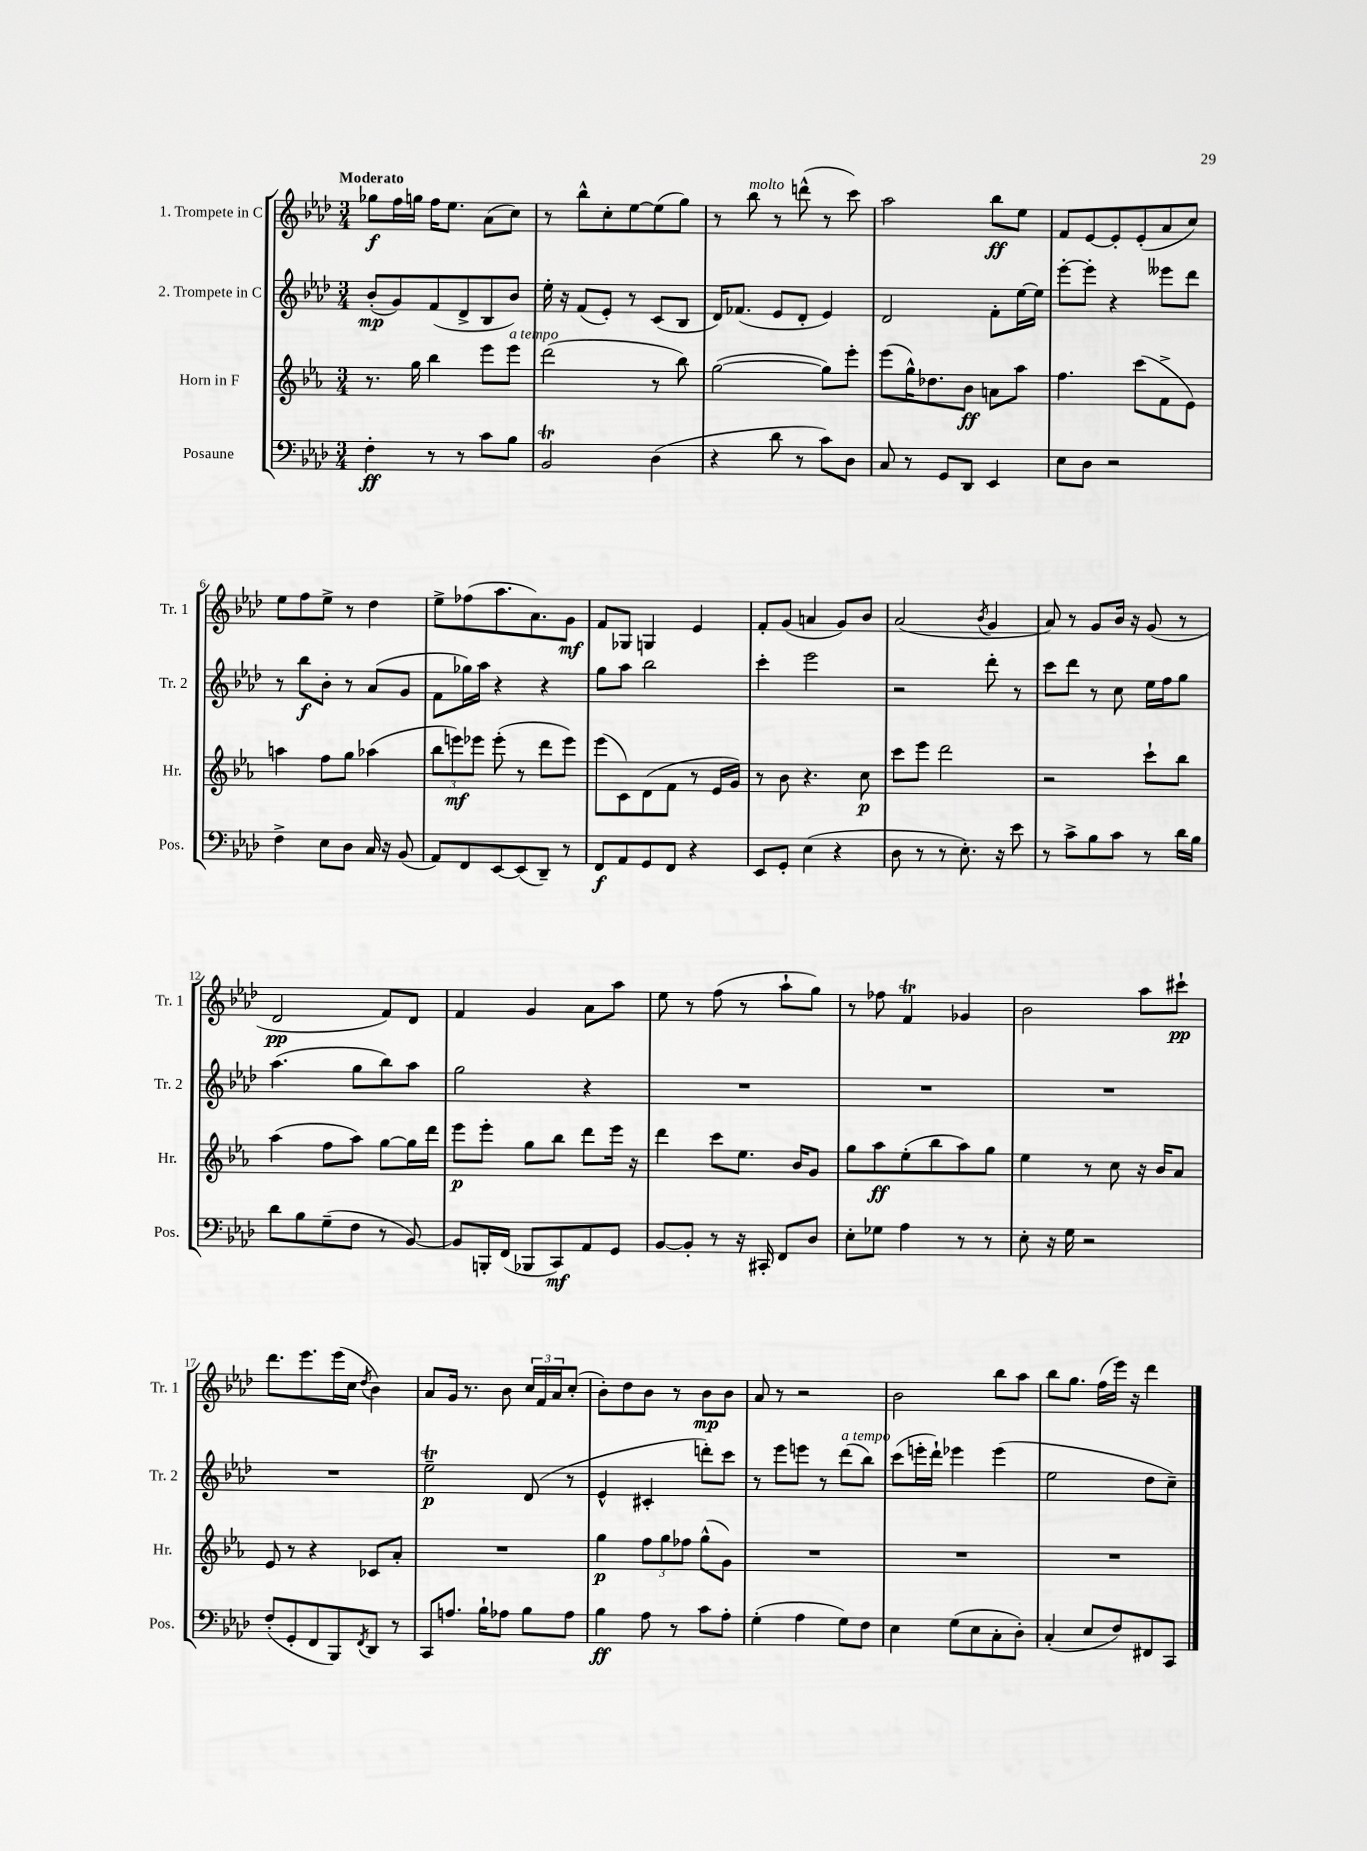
<<
\new StaffGroup <<
\new Staff = "s0" \with { instrumentName = "1. Trompete in C" shortInstrumentName = "Tr. 1" } {
    \clef treble \key aes \major \numericTimeSignature \time 3/4 \tempo "Moderato"
    ges''8\f f''16 g''16 f''16 ees''8. aes'8( c''8) |
    r8 bes''8-^ c''8-. ees''8~ ees''8( g''8) |
    r8 bes''8^\markup { \italic "molto" } r8 d'''8-^( r8 c'''8) |
    aes''2 bes''8\ff ees''8 |
    f'8 ees'8~ ees'8-. ees'8-.( aes'8 c''8) |
    ees''8 f''8 ees''8-> r8 des''4 |
    ees''8-> fes''8( aes''8. aes'8.) g'8\mf |
    f'8 ges8 g4 ees'4 |
    f'8-. g'8( a'4 g'8) bes'8 |
    aes'2( \acciaccatura { bes'8 } g'4 |
    aes'8) r8 g'8 bes'16 r16 g'8( r8 |
    des'2\pp f'8) des'8 |
    f'4 g'4 aes'8 aes''8 |
    ees''8 r8 f''8( r8 aes''8-! g''8) |
    r8 fes''8 f'4\trill ges'4 |
    bes'2 aes''8 cis'''8-!\pp |
    des'''8. ees'''8. ees'''16( c''16 \acciaccatura { des''8 } bes'4) |
    aes'8 g'16 r8. bes'8 \tuplet 3/2 { c''16 f'16 aes'16 } c''8-.( |
    bes'8-.) des''8 bes'8 r8 bes'8\mp bes'8 |
    aes'8 r8 r2 |
    bes'2 bes''8 aes''8 |
    bes''8 g''8. f''16( ees'''16) r16 des'''4 \bar "|." |
}
\new Staff = "s1" \with { instrumentName = "2. Trompete in C" shortInstrumentName = "Tr. 2" } {
    \clef treble \key aes \major \numericTimeSignature \time 3/4
    bes'8-.\mp( g'8) f'8( des'8-> bes8 bes'8) |
    ees''16-. r16 f'8( ees'8-.) r8 c'8( bes8 |
    des'16) fes'8.( ees'8 des'8-. ees'4) |
    des'2 f'8-. ees''16~ ees''16 |
    ees'''8~-. ees'''8-. r4 eeses'''8 des'''8 |
    r8 bes''8\f bes'8-. r8 aes'8( g'8 |
    f'8 ges''16) aes''16 r4 r4 |
    g''8 aes''8 bes''2 |
    c'''4-. ees'''2 |
    r2 des'''8-. r8 |
    c'''8 des'''8 r8 c''8 ees''16 f''16 g''8 |
    aes''4.( g''8 bes''8) aes''8 |
    g''2 r4 |
    R2. |
    R2. |
    R2. |
    R2. |
    ees''2--\trill\p des'8( r8 |
    ees'4-^ cis'4-. d'''8-.) c'''8 |
    r8 ees'''8 e'''8 r8 des'''8^\markup { \italic "a tempo" }( bes''8) |
    c'''8( e'''16-. des'''16-!) ees'''4 ees'''4( |
    ees''2 des''8 c''8--) \bar "|." |
}
\new Staff = "s2" \with { instrumentName = "Horn in F" shortInstrumentName = "Hr." } {
    \clef treble \key ees \major \numericTimeSignature \time 3/4
    r8. g''16 bes''4 ees'''8 ees'''8^\markup { \italic "a tempo" } |
    d'''2( r8 bes''8) |
    g''2~( g''8) ees'''8-. |
    ees'''8( g''16-^) des''8. bes'8\ff a'8 aes''8 |
    f''4. c'''8( f'8-> ees'8) |
    a''4 f''8 g''8 aes''4( |
    \tuplet 3/2 { bes''8 e'''8\mf) ees'''8 } ees'''8-.( r8 d'''8 ees'''8) |
    ees'''8( c'8) d'8( f'8 r8 ees'16 g'16) |
    r8 bes'8 r4. c''8\p |
    c'''8 ees'''8 d'''2 |
    r2 c'''8-! bes''8 |
    aes''4( f''8 aes''8) g''8~ g''16 d'''16 |
    ees'''8\p ees'''8-. g''8 bes''8 d'''8 ees'''16 r16 |
    d'''4 c'''8 ees''8. bes'16 g'8 |
    g''8 aes''8\ff ees''8-.( bes''8 aes''8) g''8 |
    ees''4 r8 c''8 r16 bes'16 aes'8 |
    ees'8 r8 r4 ces'8 aes'8-. |
    R2. |
    g''4\p \tuplet 3/2 { f''8 g''8 fes''8 } g''8-^( g'8) |
    R2. |
    R2. |
    R2. \bar "|." |
}
\new Staff = "s3" \with { instrumentName = "Posaune" shortInstrumentName = "Pos." } {
    \clef bass \key aes \major \numericTimeSignature \time 3/4
    f4-.\ff r8 r8 c'8 bes8 |
    bes,2\trill des4( |
    r4 des'8 r8 c'8) des8 |
    c8 r8 g,8 des,8 ees,4 |
    ees8 des8 r2 |
    f4-> ees8 des8 c16 r16 bes,8( |
    aes,8) f,8 ees,8~ ees,8( des,8--) r8 |
    f,8\f aes,8 g,8 f,8 r4 |
    ees,8 g,8-. ees4( r4 |
    des8 r8 r8 ees8.-.) r16 ees'8 |
    r8 c'8-> bes8 c'8 r8 des'16 bes16 |
    des'8 bes8 g8--( f8 r8 bes,8~) |
    bes,8 b,,16-. f,16( bes,,8 c,8\mf) aes,8 g,8 |
    bes,8~ bes,8-. r8 r16 cis,16-. f,8 des8 |
    ees8-. ges8 aes4 r8 r8 |
    ees8-. r16 g16 r2 |
    f8-.( g,8-. f,8 bes,,8) \acciaccatura { f,8 } des,8 r8 |
    c,8 a8. bes16-! aes8 bes8 aes8 |
    bes4\ff aes8 r8 c'8 aes8-. |
    g4-.( aes4 g8) f8 |
    ees4 g8( ees8 c8-. des8-.) |
    c4-.( ees8 f8) fis,8 c,8 \bar "|." |
}
>>
>>
